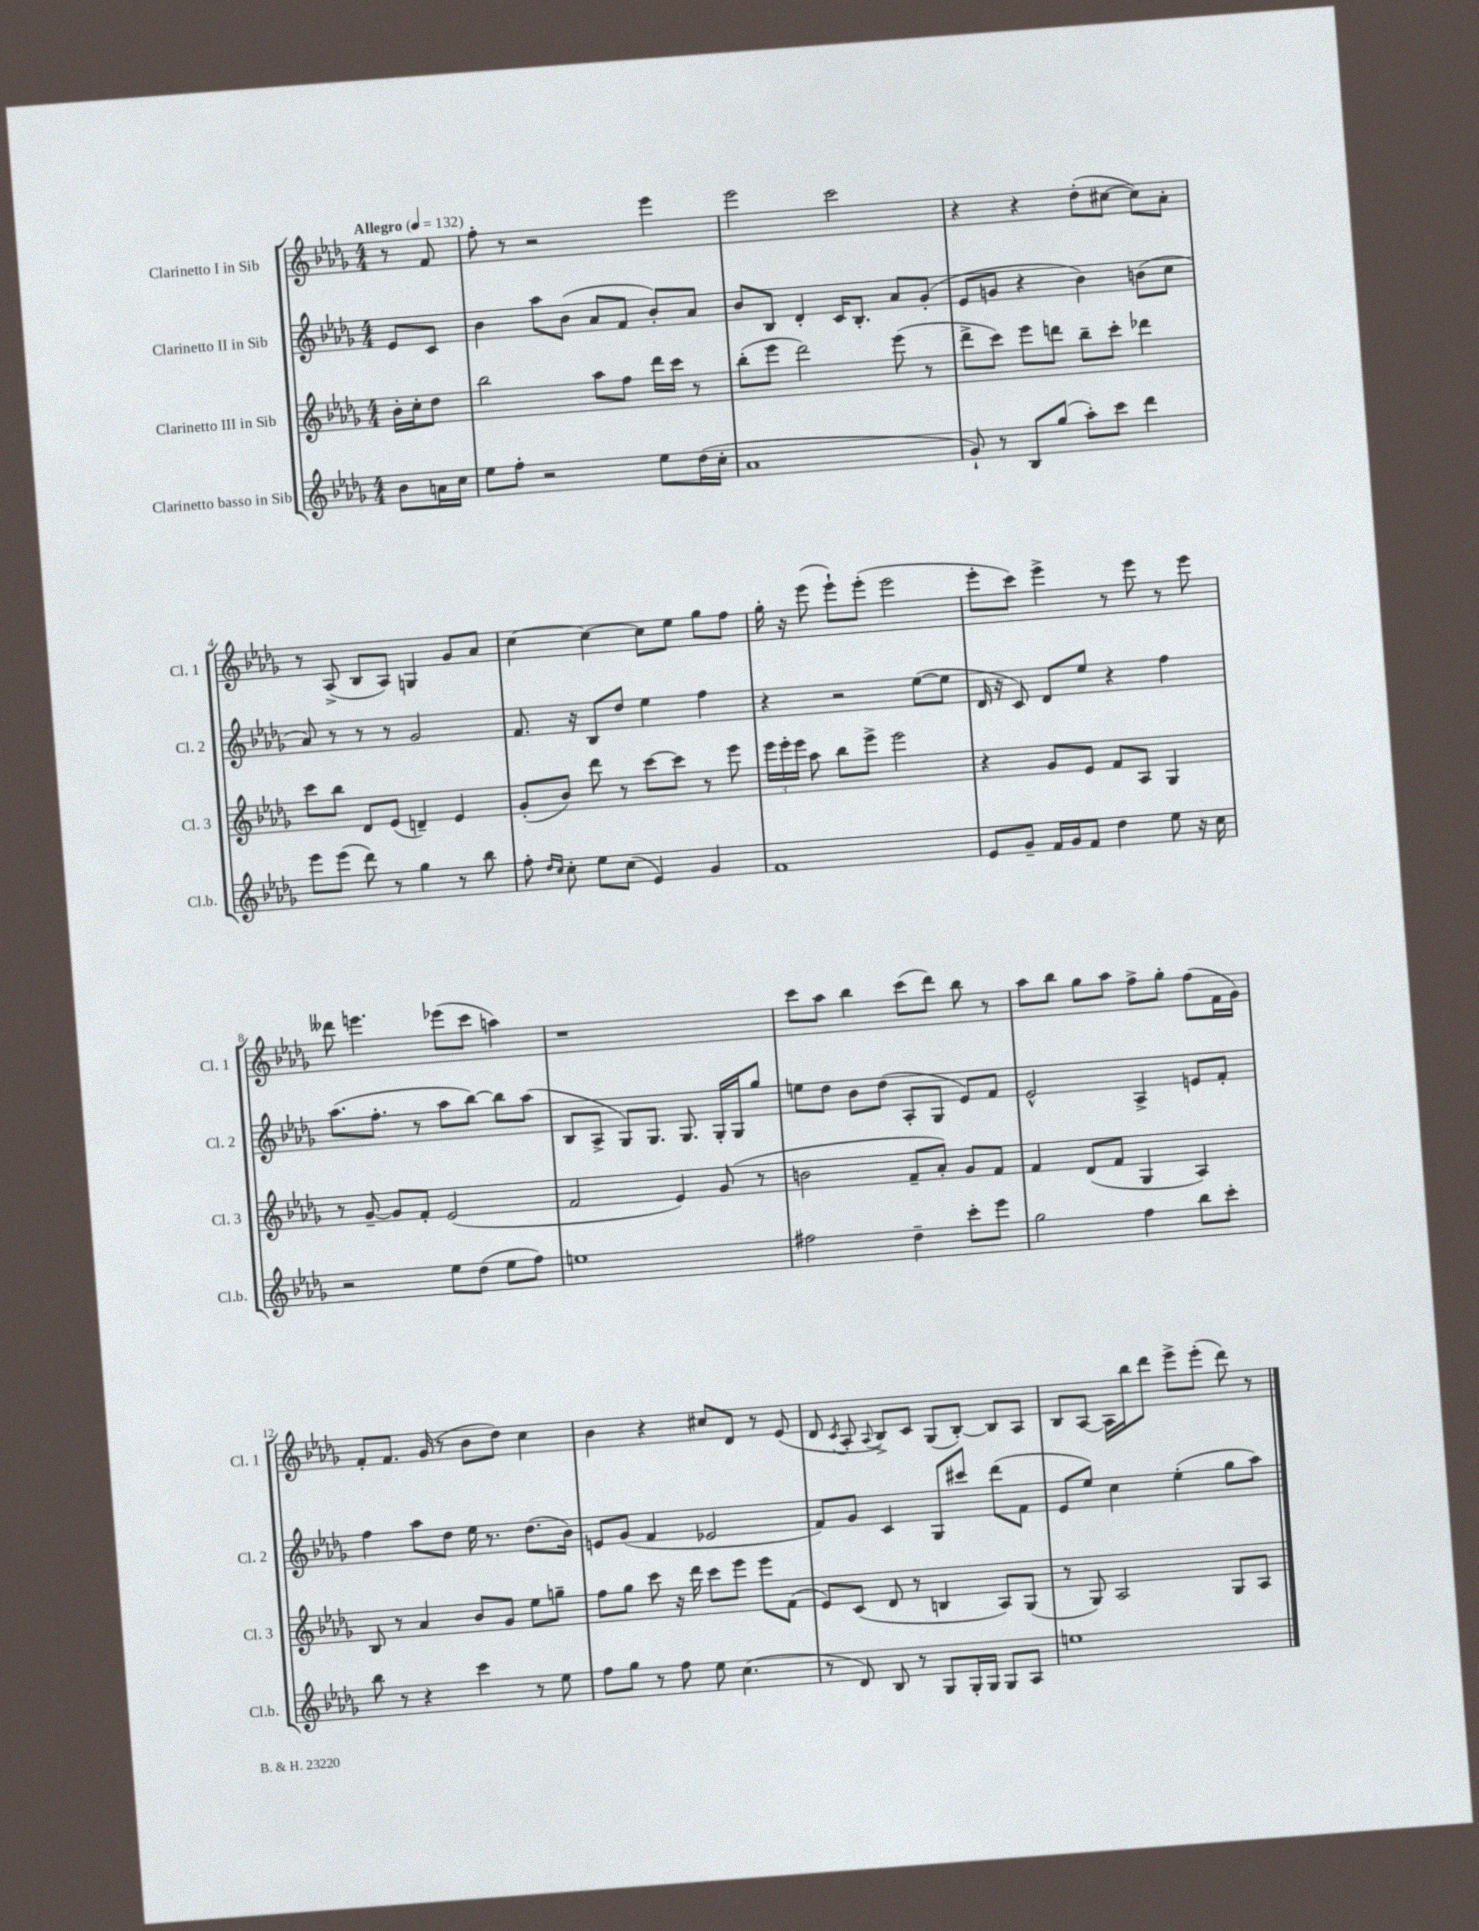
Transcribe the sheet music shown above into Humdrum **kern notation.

**kern	**kern	**kern	**kern
*staff4	*staff3	*staff2	*staff1
*clefG2	*clefG2	*clefG2	*clefG2
*k[b-e-a-d-g-]	*k[b-e-a-d-g-]	*k[b-e-a-d-g-]	*k[b-e-a-d-g-]
*M4/4	*M4/4	*M4/4	*M4/4
*MM132	*MM132	*MM132	*MM132
8b-\L	16b-'\LL	8e-/L	8r
.	16cc'\J	.	.
16a\L	8dd-\J	8c/J	8f/
16cc\JJ	.	.	.
=	=	=	=
8ee-\L	2bb-\	4b-\	8ff'\
8ff'\J	.	.	8r
2r	.	8aa-\L	2r
.	.	(8b-\J	.
.	8aa-\L	8a-/L	.
.	8ff\J	8f/J	.
8ee-\L	16ddd-\LL	8b-'/L)	4eee-\
.	16ccc\JJ	.	.
(16dd-\L	8r	8a-/J	.
16cc'\JJ	.	.	.
=	=	=	=
1a-	(8bb-'\L	8b-/L	2eee-\
.	8eee-\J	8B-/J	.
.	2ddd-\)	4d-'/	.
.	.	16c/LK	2ccc\
.	.	8.B-'/J	.
.	(8eee-\	8a-/L	.
.	8r	(8g-'/J	.
=	=	=	=
8g-`/)	8ddd-^\L	8e-/L	4r
8r	8ccc\J)	8g/J	.
8B-/L	8eee-\L	4r	4r
(8gg-/J	8ddd\J	.	.
8aa-'\L)	8bb-~\L	4b-\)	(8dd-'\L
8ccc\J	8ccc'\J	.	[8cc#\J
4ddd-\	4ddd-\	(8b\L	8cc#\]L)
.	.	8cc\J	8a-'\J
=	=	=	=
8eee-\L	8ccc\L	8a-/)	8r
(8eee-\J	8bb-\J	8r	(8A-^/
8ddd-\)	8d-/L	8r	8B-/L
8r	(8e-/J	8r	8A-/J)
4gg-\	4d~/)	2g-/	4G/
8r	4e-/	.	8g-/L
8bb-\	.	.	8a-/J
=	=	=	=
8ff'\	(8g-'/L	8.f/	[4cc\
16qqdd-/LL	.	.	.
16qqcc/JJ	.	.	.
8cc'\	8b-/J)	.	.
.	.	16r	.
8ee-\L	8ddd-\	8B-/L	4cc\_
(8cc\J	8r	8dd-/J	.
4e-/)	[8ccc\L	4ee-\	8cc\]L
.	8ccc\]J	.	8ee-\J
4g-/	8r	4ff\	8gg-\L
.	8eee-\	.	8ff\J
=	=	=	=
1f	24eee-\LL	4r	16gg-'\
.	24eee-'\	.	.
.	.	.	16r
.	24eee-\JJ	.	.
.	8aa-\	.	(8eee-\
.	8bb-\L	2r	8eee-`\L)
.	8eee-^\J	.	(8eee-'\J
.	2eee-\	.	2eee-\
.	.	([8ee-\L	.
.	.	8ee-\]J	.
=	=	=	=
8e-/L	4r	16d-/	8eee-'\L
.	.	16r	.
8g-~/J	.	8c/)	8ccc\J)
16f/LL	8g-/L	8d-/L	4eee-^\
16g-/J	.	.	.
8f/J	8e-/J	8ee-/J	.
4dd-\	8f/L	4r	8r
.	8A-/J	.	8eee-\
8ee-\	4G-/	4ff\	8r
16r	.	.	8eee-\
16cc\	.	.	.
=	=	=	=
2r	8r	(8.aa-\L	8ddd--\
.	[8g-~/	.	4.eee\
.	.	8.ff'\J	.
.	8g-/]L	.	.
.	8f'/J	8r	.
8ee-\L	(2e-/	8aa-\L	(8eee-\L
(8dd-\J	.	[8bb-\J)	8ccc\J
8ee-\L	.	8bb-\]L	4aa\)
8ff\J)	.	(8aa-\J	.
=	=	=	=
1ee	2f/	8B-/L	1r
.	.	8A-^/J	.
.	.	8G-/L)	.
.	.	8.G-/J	.
.	4e-/)	.	.
.	.	8.G-/	.
.	(8g-/	16G-'/LL	.
.	.	16G-/J	.
.	8r	8gg-/J	.
=	=	=	=
2ff#\	2b\	8ee\L	8ccc\L
.	.	8dd-\J	8aa-\J
.	.	8b-\L	4bb-\
.	.	(8dd-\J	.
4dd-~\	8f~/L	8A-'/L	(8ccc\L
.	8a-'/J)	8G-/J	8ddd-\J)
8ccc'\L	8g-/L	8e-/L)	8bb-\
8eee-\J	8f/J	8f/J	8r
=	=	=	=
2gg-\	4f/	2e-^^/	8aa-\L
.	.	.	8bb-\J
.	(8d-/L	.	8gg-\L
.	8f/J	.	8aa-\J
4ff\	4G-/	4A-^/	8ff^\L
.	.	.	8gg-'\J
8bb-\L	4A-/)	8e/L	(8ff\L
8ccc'\J	.	8f'/J	16f\L
.	.	.	16g-\JJ)
=	=	=	=
8bb-\	8B-/	4ff\	8f'/L
8r	8r	.	8.f/J
4r	4a-/	8aa-\L	.
.	.	.	(16g-/
.	.	8dd-\J	8r
4ccc\	8b-/L	16ee-\	8b-\L
.	.	8.r	.
.	8g-/J	.	8dd-\J)
8r	8ee-\L	(8.dd-\L	4cc\
8ee-\	8gg~\J	.	.
.	.	16b-\Jk)	.
=	=	=	=
8ff\L	8ff\L	8e/L	4b-\
8gg-\J	8gg-\J	(8g-/J	.
8r	8ccc\	4f/	4r
8ff\	16r	.	.
.	16ddd-\	.	.
8ee-\	8ccc\L	2e-/	8cc#/L
(4.cc\	8eee-\J	.	8d-/J
.	8eee-\L	.	8r
.	(8f\J	.	(8e-/
=	=	=	=
8r	8e-/L)	8f/L)	8d-/
.	.	.	8qc/
8d-/)	(8c/J	8g-/J	8A-'/
.	.	.	8qqA-/
8B-/	8d-/	4c/	8B-^/L)
8r	8r	.	8c/J
8G-/L	4B/	8G-/L	(8G-/L
16G-'/L	.	8ccc#/J	[8B-'/J)
16G-/JJ	.	.	.
8G-/L	8A-/L)	(8ddd-\L	8B-/]L
8A-/J	(8G-/J	8f\J	8A-/J
=	=	=	=
1ee	8r	8e-/L	8B-/L
.	8G-/)	8ee-/J)	[8A-/J
.	2A-/	4cc\	16A-\]LL
.	.	.	16bb-\J
.	.	.	8ddd-\J
.	.	(4ee-'\	8eee-^\L
.	.	.	(8eee-'\J
.	8G-/L	8gg-\L	8ddd-\)
.	8A-/J	8aa-\J)	8r
==	==	==	==
*-	*-	*-	*-
